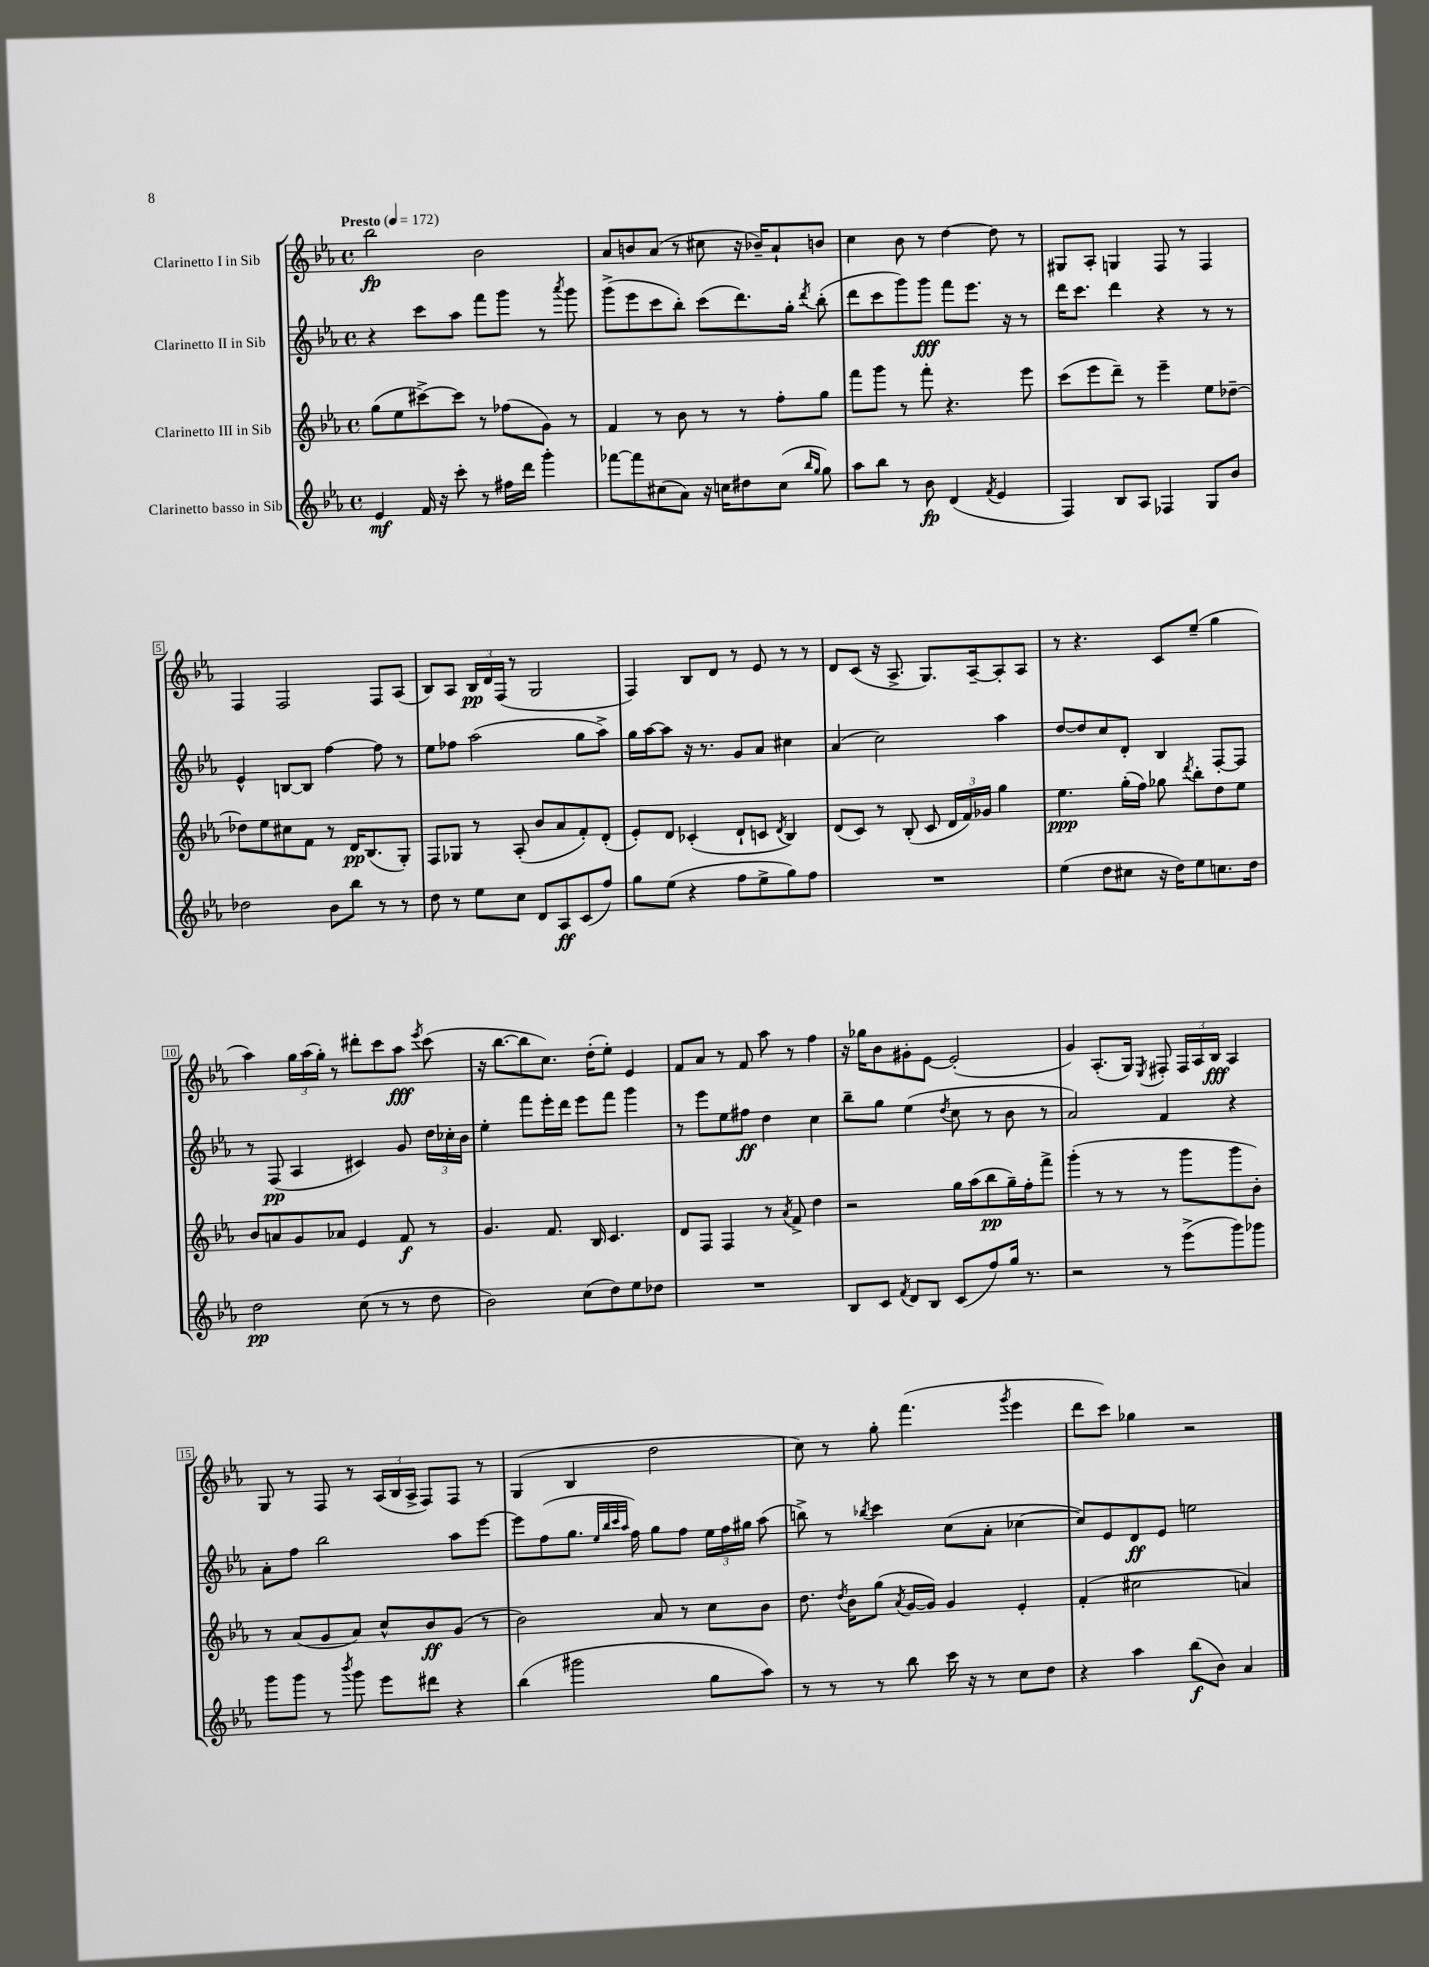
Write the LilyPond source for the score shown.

<<
\new StaffGroup <<
\new Staff = "s0" \with { instrumentName = "Clarinetto I in Sib" } {
    \clef treble \key ees \major \defaultTimeSignature \time 4/4 \tempo "Presto" 4 = 172
    \autoBeamOff bes''2\fp bes'2 |
    aes'8[ b'8 aes'8]( r8 cis''8 r16 bes'16[--) aes'8-! b'8] |
    c''4 bes'8 r8 d''4~ d''8 r8 |
    gis8[ aes8]-. g4 f8 r8 f4 |
    f4 f2 f8[ aes8]( |
    bes8[) aes8] \tuplet 3/2 { bes16[\pp d'16 f16]( } r8 g2 |
    f4) bes8[ d'8] r8 ees'8 r8 r8 |
    d'8[ c'8]( r16 aes8.-> g8.[) aes16~-- aes8-. aes8] |
    r8 r4. c'8[ ees''8]--( g''4 |
    aes''4) \tuplet 3/2 { g''16[ aes''16( g''16]-.) } r8 dis'''8[-. c'''8 aes''8]\fff \acciaccatura { ees'''8 } c'''8( |
    r16 bes''8.[~ bes''8 c''8.]) d''16[-.( ees''8]-.) ees'4 |
    f'8[ aes'8] r8 f'8 aes''8 r8 f''4 |
    r16 ges''16[ bes'8 gis'8-. ees'8]~ ees'2-.( |
    g'4) aes8.[-.( g16]) \acciaccatura { ees8 } fis8-. \tuplet 3/2 { fis16[ aes16 bes16]\fff } aes4 |
    g8 r8 f8 r8 \tuplet 3/2 { aes16[( bes16 aes16]-> } f8[) f8] r8 |
    g4( bes4 d''2 |
    c''8) r8 g''8-. f'''4.( \acciaccatura { g'''8 } ees'''4 |
    d'''8[ c'''8]) ges''4 r2 \bar "|." |
}
\new Staff = "s1" \with { instrumentName = "Clarinetto II in Sib" } {
    \clef treble \key ees \major \defaultTimeSignature \time 4/4
    \autoBeamOff r4 c'''8[ aes''8] f'''8[ g'''8] r8 \acciaccatura { aes'''8 } g'''8 |
    g'''8[->( ees'''8 c'''8 bes''8]-.) c'''8[( d'''8.) g''16]-. \acciaccatura { d'''8 } bes''8-.( |
    d'''8[ c'''8 g'''8) g'''8]\fff f'''8[ ees'''8.] r16 r8 |
    d'''16[ c'''8.] d'''4 r4 r8 r8 |
    ees'4-^ b8[~ b8] f''4~ f''8 r8 |
    ees''8[ fes''8] aes''2( g''8[ aes''8]->) |
    g''16[ aes''16~ aes''8] r16 r8. g'8[ aes'8] cis''4 |
    aes'4( c''2) aes''4 |
    d''8[~ d''8 c''8 d'8]-. bes4 f8[~-. f8] |
    r8 f8\pp( aes4 cis'4) g'8 \tuplet 3/2 { d''16[ ces''16-. bes'16] } |
    ees''4-. f'''8[ ees'''16-. d'''16] ees'''8[ f'''8] g'''4 |
    r8 ees'''8[ ees''8 fis''8]\ff d''4 c''4 |
    bes''8[-- g''8] ees''4( \acciaccatura { d''8 } c''8 r8 bes'8 r8 |
    aes'2) f'4 r4 |
    aes'8[-. f''8] bes''2 aes''8[ ees'''8]~ |
    ees'''8[ f''8( g''8.] \grace { ees''32[ bes''32 c'''32 aes''32] } f''16) g''8[ f''8] \tuplet 3/2 { ees''16[ f''16 gis''16] } aes''8( |
    b''8->) r8 \acciaccatura { bes''8 } c'''4 c''8[( aes'8]-. ces''4~ |
    ces''8[) ees'8 d'8\ff ees'8] e''2 \bar "|." |
}
\new Staff = "s2" \with { instrumentName = "Clarinetto III in Sib" } {
    \clef treble \key ees \major \defaultTimeSignature \time 4/4
    \autoBeamOff g''8[( ees''8 cis'''8~->) cis'''8] r8 fes''8[( g'8]) r8 |
    f'4 r8 bes'8 r8 r8 f''8[-. g''8] |
    f'''8[ g'''8] r8 f'''8-. r4. ees'''8 |
    c'''8[( ees'''8 d'''8]--) r8 ees'''4-- ees''8[ des''8]~-- |
    des''8[ ees''8 cis''8 f'8] r8 d'16[\pp bes8.( g8]-.) |
    f8[ ges8] r8 aes8-.( bes'8[ aes'8 f'8-.) d'8]-.( |
    ees'8[-.) d'8] ces'4-.( d'8[-! c'8] \acciaccatura { d'8 } bes4) |
    d'8[( c'8]) r8 bes8-.( c'8 \tuplet 3/2 { d'16[ f'16) ges'16] } g''4 |
    ees''4.\ppp g''16[-.( f''16]) ges''8 \acciaccatura { d'''8 } bes''8[-. d''8 ees''8] |
    bes'8[ a'8 g'8 aes'8] ees'4 f'8\f r8 |
    g'4. f'8. bes16 c'4. |
    d'8[ f8] f4 r8 \acciaccatura { aes'8 } f'8-> d''4 |
    r2 g''16[ aes''16( bes''8\pp g''16--) f''16-. f'''8]-> |
    g'''4-.( r8 r8 r8 g'''8[ g'''8 bes'8]-.) |
    r8 aes'8[( g'8 aes'8]) c''8[-^ bes'8\ff g'8]( r8 |
    bes'2) aes'8 r8 c''8[ bes'8] |
    d''8. \acciaccatura { d''8 } bes'16[ g''8]( \acciaccatura { aes'8 } g'16[~ g'16]) g'4 ees'4-. |
    f'4-.( cis''2 a'4) \bar "|." |
}
\new Staff = "s3" \with { instrumentName = "Clarinetto basso in Sib" } {
    \clef treble \key ees \major \defaultTimeSignature \time 4/4
    \autoBeamOff ees'4\mf f'16 r16 c'''8-. r8 fis''16[ d'''16] g'''4-. |
    fes'''8[~ fes'''8 cis''8( aes'8]) r16 c''16[ dis''8 c''8]( \grace { bes''16[ g''16] } g''8) |
    aes''8[ bes''8] r8 bes'8\fp d'4( \acciaccatura { f'8 } ees'4 |
    f4) bes8[ aes8] fes4 g8[ bes'8] |
    des''2 bes'8[ bes''8] r8 r8 |
    d''8 r8 ees''8[ c''8] d'8[ aes8\ff c'8( f''8]) |
    g''8[ ees''8]( r4 f''8[ ees''8-> g''8) f''8] |
    R1 |
    ees''4( d''8[ cis''8] r16 d''16[) ees''8 c''8. d''16] |
    d''2\pp c''8( r8 r8 d''8 |
    bes'2) c''8[( d''8) ees''8 des''8] |
    R1 |
    bes8[ c'8] \acciaccatura { f'8 } d'8[ bes8] c'8[( f''8) g''16] r8. |
    r2 r8 ees'''8[->( g'''8) ges'''8] |
    g'''8[ g'''8] r8 \acciaccatura { bes'''8 } g'''8 ees'''8[ dis'''8] r4 |
    bes''4( gis'''2 g''8[ aes''8]) |
    r8 r8 r8 bes''8 c'''16 r16 r8 c''8[ d''8] |
    r4 aes''4 bes''8[\f( bes'8]) aes'4 \bar "|." |
}
>>
>>
\layout { \context { \Score \override BarNumber.stencil = #(make-stencil-boxer 0.1 0.3 ly:text-interface::print) } }
